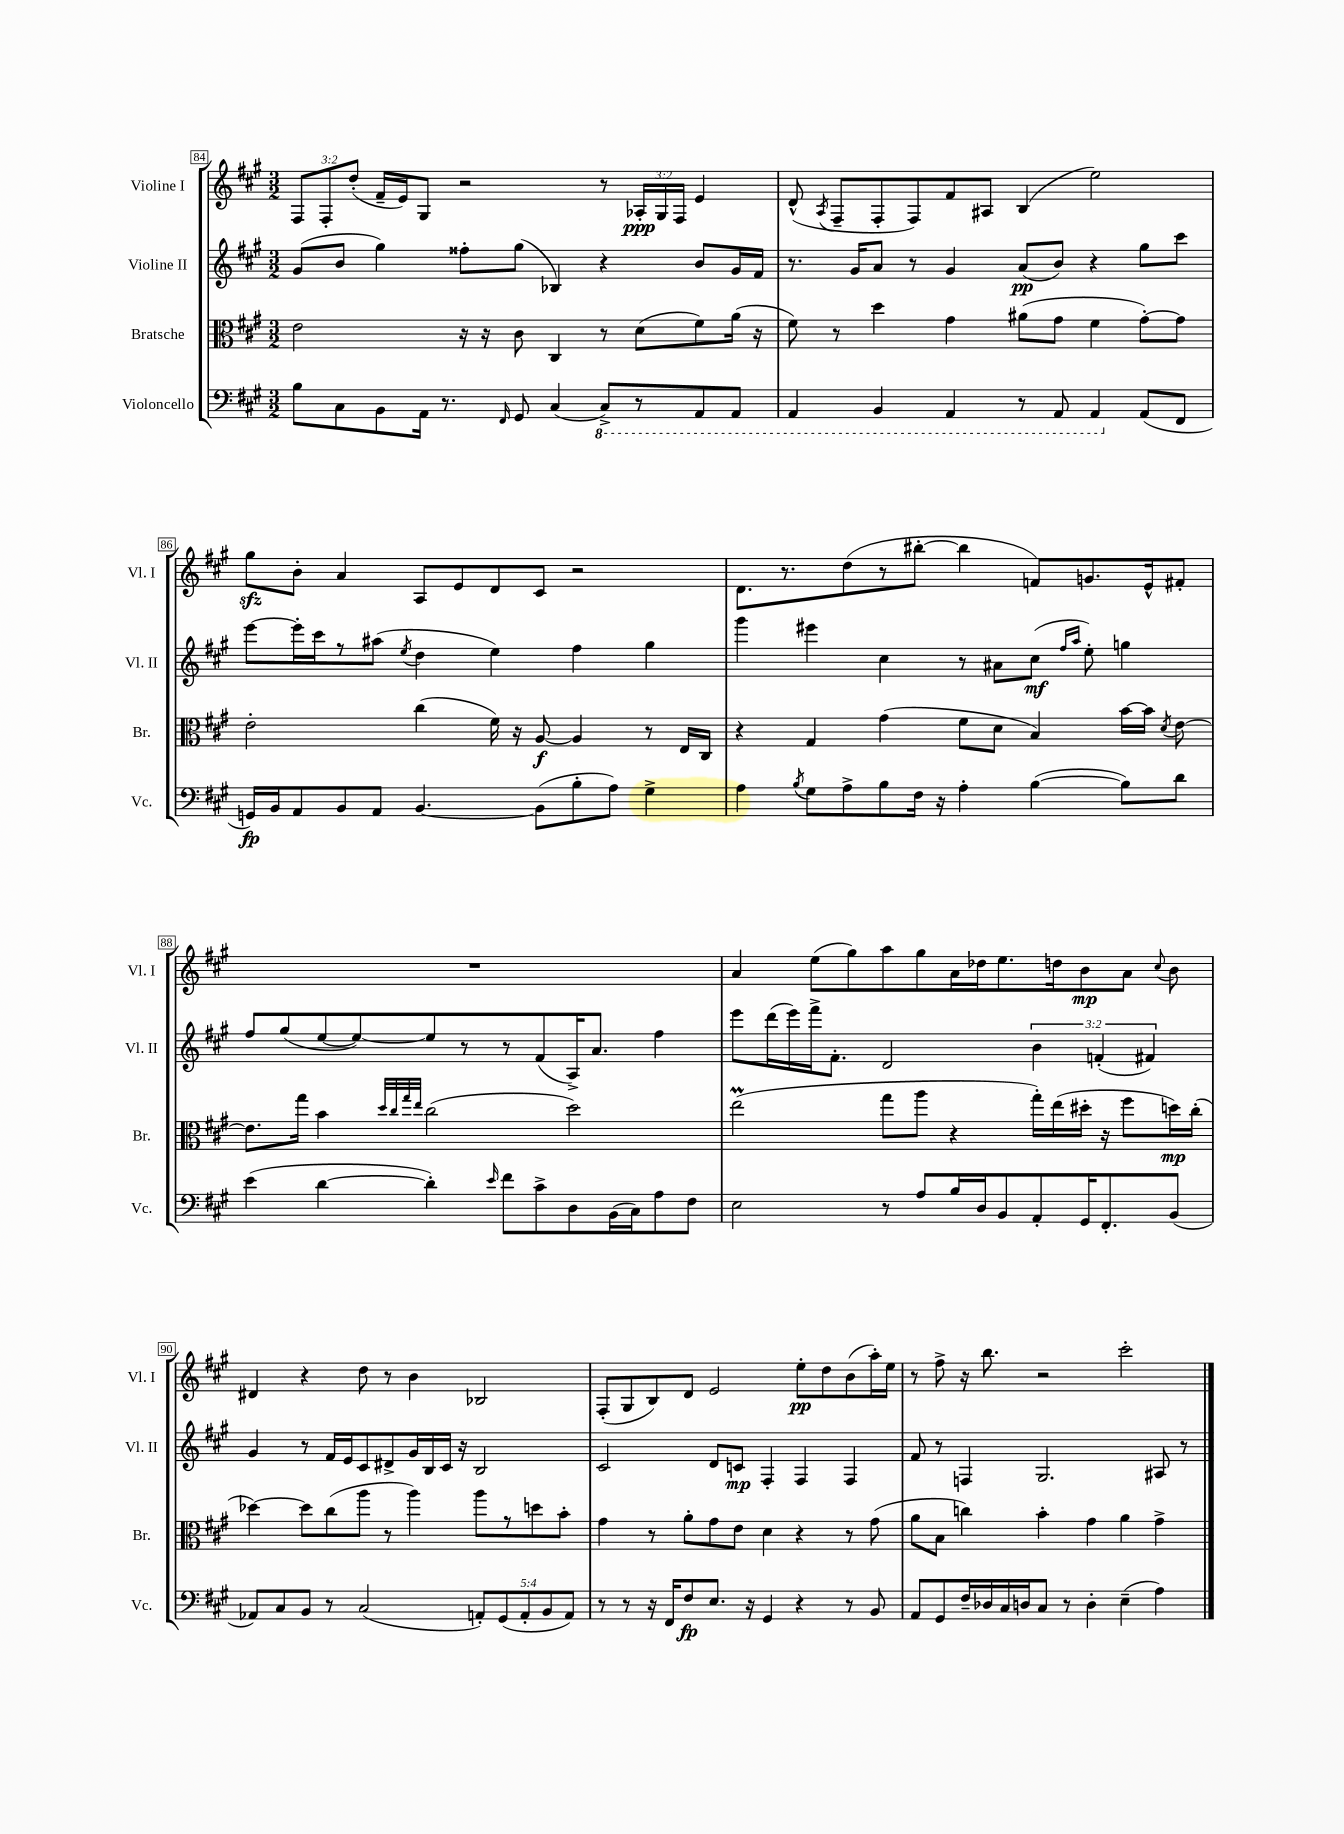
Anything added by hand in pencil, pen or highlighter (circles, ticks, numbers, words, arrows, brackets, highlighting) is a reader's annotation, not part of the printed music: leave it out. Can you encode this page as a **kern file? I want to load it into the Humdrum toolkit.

**kern	**kern	**kern	**kern
*staff4	*staff3	*staff2	*staff1
*clefF4	*clefC3	*clefG2	*clefG2
*k[f#c#g#]	*k[f#c#g#]	*k[f#c#g#]	*k[f#c#g#]
*M3/2	*M3/2	*M3/2	*M3/2
8B	2e	(8g#	12F#
.	.	.	12F#'
8C#	.	8b	.
.	.	.	(12dd'
8BB	.	4gg#)	16f#~
.	.	.	16e)
16AA	.	.	8G#
8.r	.	.	.
.	16r	8ff##'	2r
.	16r	.	.
16qqFF#	.	.	.
8GG#	8c#	(8gg#	.
(4C#	4C#	4B-)	.
8CC#^)	8r	4r	8r
8r	(8d	.	24A-'
.	.	.	24G#
.	.	.	24F#
8AAA	8f#)	8b	4e
8AAA	(16a	16g#	.
.	16r	16f#	.
=	=	=	=
4AAA	8f#)	8.r	(8d^^
.	.	.	8qA
.	8r	.	8F#~
.	.	16g#	.
4BBB	4dd	8a	8F#'
.	.	8r	8F#)
4AAA	4g#	4g#	8f#
.	.	.	8A#
8r	(8a#	(8a	(4B
8AAA	8g#	8b)	.
4AAA	4f#	4r	2ee)
(8AA	[8g#')	8gg#	.
8FF#	8g#]	8ccc#	.
=	=	=	=
16GG)	2e'	[8eee	8gg#
16BB	.	.	.
8AA	.	16eee']	8b'
.	.	16ccc#	.
8BB	.	8r	4a
8AA	.	(8aa#	.
.	.	8qee	.
[4.BB	(4cc#	4dd	8A
.	.	.	8e
.	16f#)	4ee)	8d
.	16r	.	.
(8BB]	[8A	.	8c#
8B'	4A]	4ff#	2r
8A)	.	.	.
4G#^	8r	4gg#	.
.	16E	.	.
.	16C#	.	.
=	=	=	=
4A	4r	4ggg#	8.d
.	.	.	8.r
8qB	.	.	.
8G#	4G#	4eee#	.
8A^	.	.	(8dd
8B	(4g#	4cc#	8r
16F#	.	.	[8bb#'
16r	.	.	.
4A'	8f#	8r	4bb#]
.	8d	8a#	.
([4B	4B)	(8cc#	8f)
.	.	16qqff#	.
.	.	16qqaa	.
.	.	8ee')	8.g
8B])	[16b	4gg	.
.	16b]	.	16e^^
.	8qd	.	.
8d	[8e	.	8f#'
=	=	=	=
(4e	8.e]	8ff#	1.r
.	.	(8gg#	.
.	16gg#	.	.
[4d	4b	[8ee	.
.	.	8ee_)	.
.	32qqdd	.	.
.	32qqcc#	.	.
.	32qqgg#	.	.
.	32qqee	.	.
4d'])	(2cc#	8ee]	.
.	.	8r	.
16qqe	.	.	.
8f#	.	8r	.
8c#^	.	(8f#	.
8D	2dd)	16A^)	.
.	.	8.a	.
(16BB	.	.	.
16C#)	.	.	.
8A	.	4ff#	.
8F#	.	.	.
=	=	=	=
2E	(2ee	8eee	4a
.	.	(16ddd	.
.	.	16eee)	.
.	.	16fff#^	(8ee
.	.	8.f#'	.
.	.	.	8gg#)
8r	8gg#	2d	8aa
8A	8aa	.	8gg#
16B	4r	.	16a
16D	.	.	16dd-
8BB	.	.	8.ee
8AA'	16gg#')	6b	.
.	(16ee	.	16dd
16GG#	16dd#'	.	8b
.	.	(6f'	.
8.FF#'	16r	.	.
.	8ff#	.	8a
.	.	6f#)	.
.	.	.	8qqcc#
(8BB	16dd)	.	8b
.	(16cc#'	.	.
=	=	=	=
8AA-)	[4dd-)	4g#	4d#
8C#	.	.	.
8BB	8dd-]	8r	4r
8r	(8cc#	16f#	.
.	.	16e	.
(2C#	8aa	8c#	8dd
.	8r	8d#^	8r
.	4aa)	16g#	4b
.	.	16B	.
.	.	16c#	.
.	.	16r	.
10AA')	8aa	2B	2B-
(10GG#	.	.	.
.	8r	.	.
10AA'	.	.	.
.	8dd	.	.
10BB	.	.	.
.	8b'	.	.
10AA)	.	.	.
=	=	=	=
8r	4g#	2c#	(8F#'
8r	.	.	8G#
16r	8r	.	8B)
16FF#	.	.	.
8F#	8a'	.	8d
8.E	8g#	8d	2e
.	8e	8c	.
16r	.	.	.
4GG#	4d	4F#'	.
4r	4r	4F#	8ee'
.	.	.	8dd
8r	8r	4F#	(8b
8BB	(8g#	.	16aa')
.	.	.	16ee
=	=	=	=
8AA	8a	8f#	8r
8GG#	8B	8r	8ff#^
16F#~	4cc)	4F	16r
16D-	.	.	8.bb
16C#	.	.	.
16D	.	.	.
8C#	4b'	2.G#	2r
8r	.	.	.
4D'	4g#	.	.
(4E~	4a	.	2ccc#'
4A)	4g#^	8A#	.
.	.	8r	.
==	==	==	==
*-	*-	*-	*-
